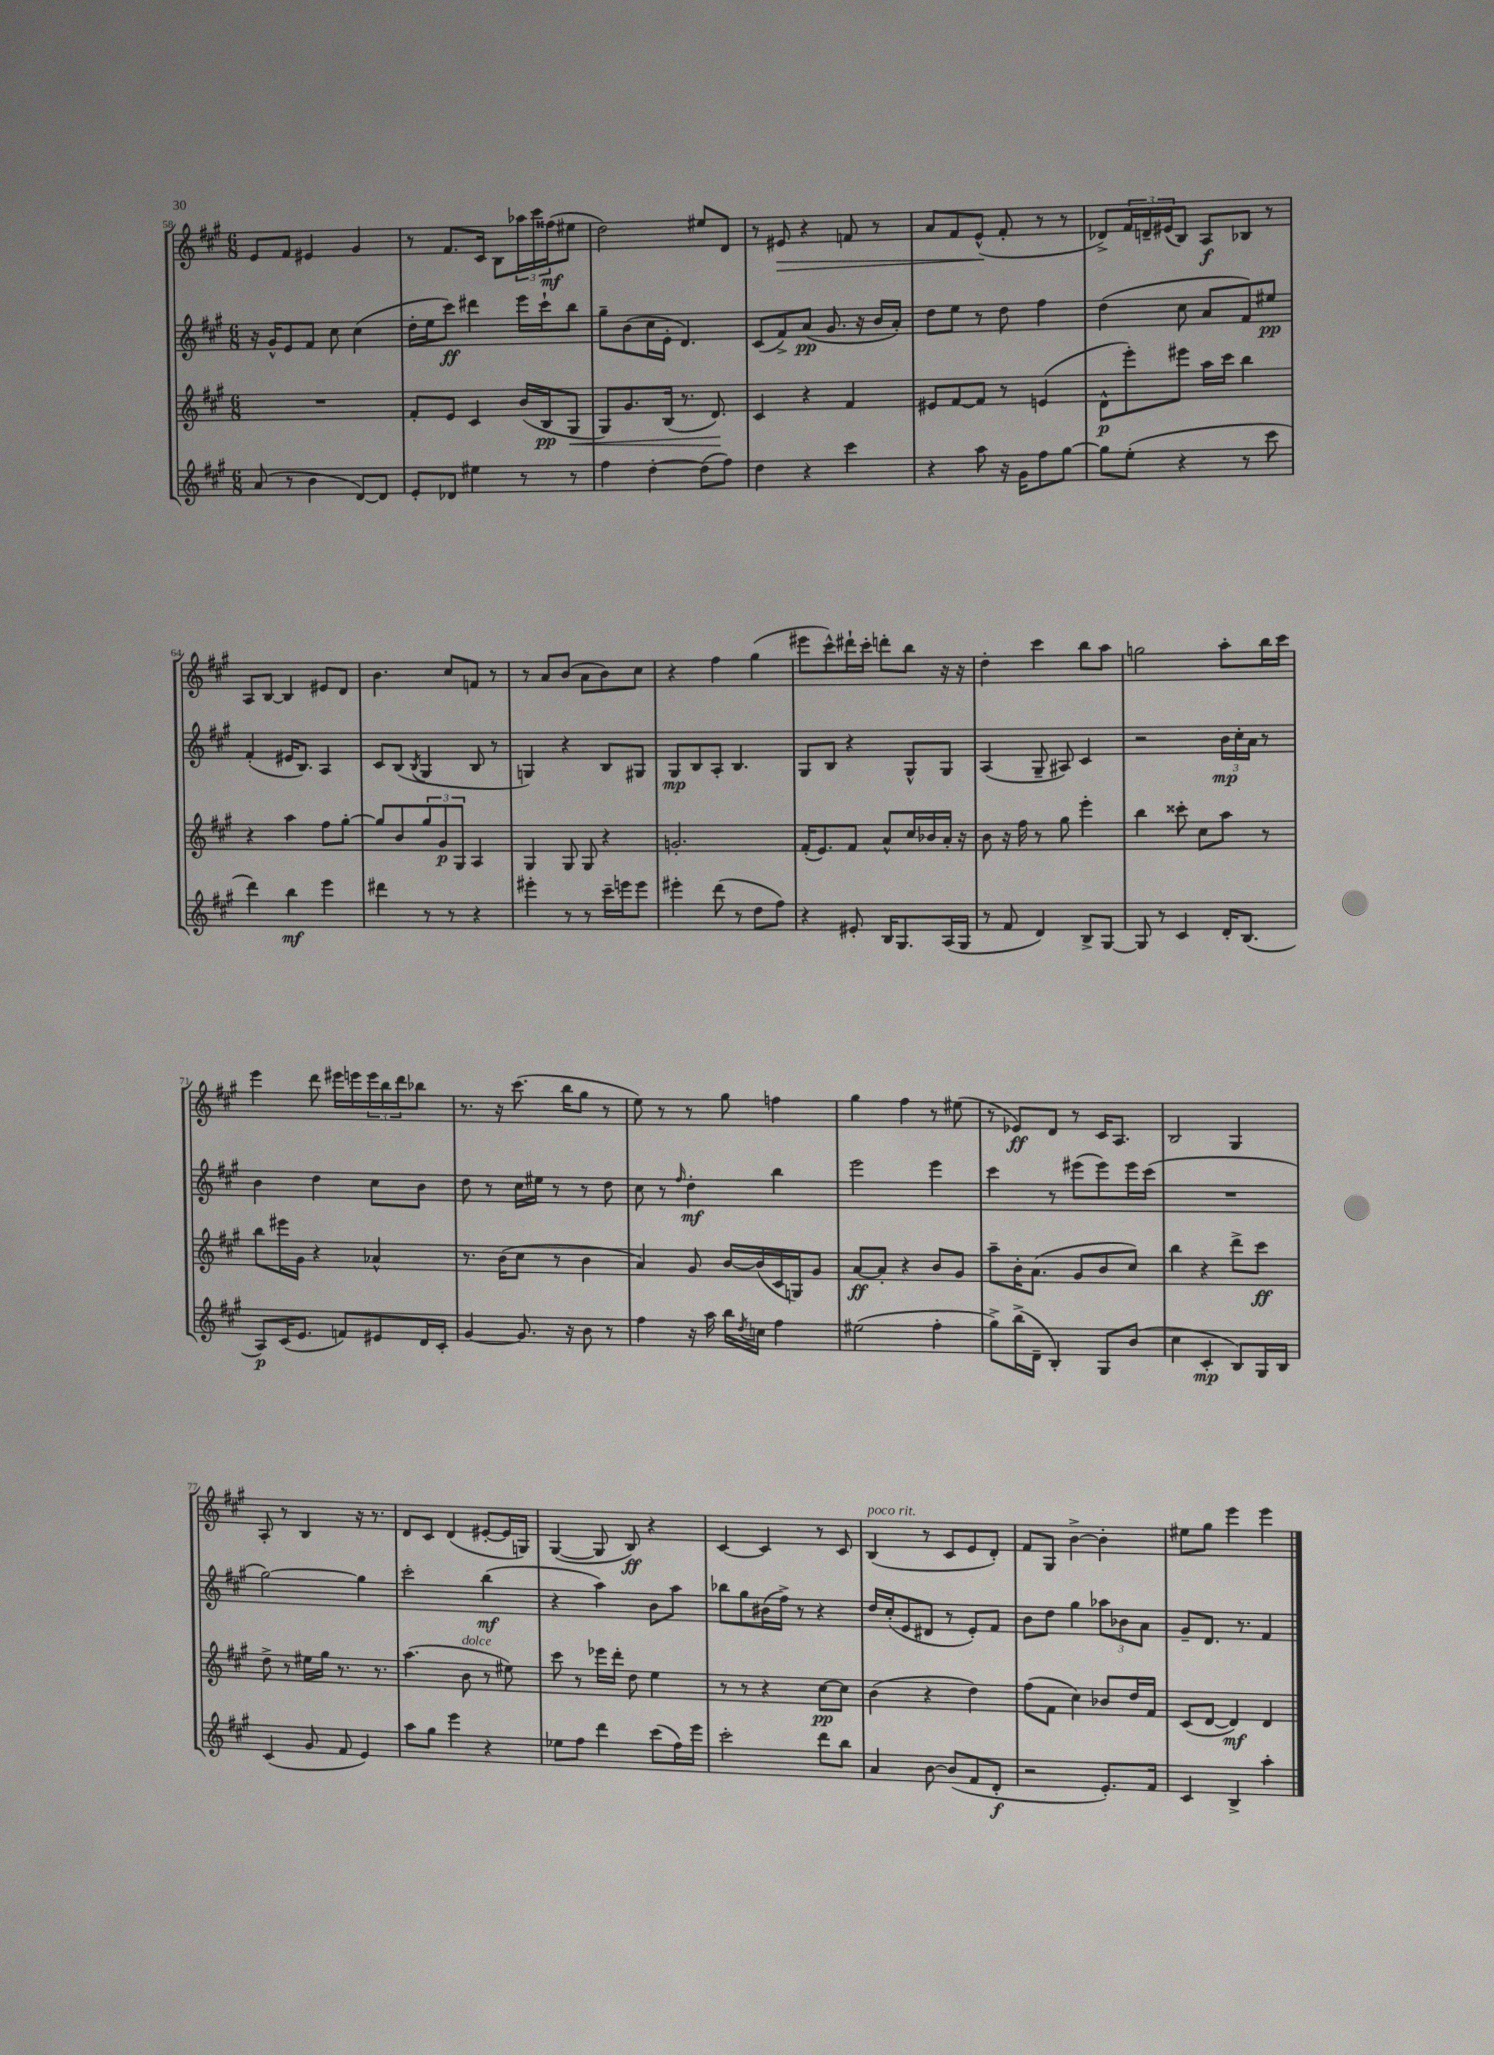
<<
\new StaffGroup <<
\new Staff = "s0" {
    \clef treble \key a \major \numericTimeSignature \time 6/8
    e'8 fis'8 eis'4 gis'4 |
    r8 fis'8. cis'16 b8 \tuplet 3/2 { aes''16 cis'''16 fisis''16\mf( } eis''8 |
    d''2) eis''8 d'8 |
    r8 eis'8\> r4 f'8 r8 |
    a'8 fis'8 e'8-^\!( fis'8-. r8 r8 |
    des'8->) \tuplet 3/2 { fis'16 d'16-- eis'16( } b8) a8\f bes8 r8 |
    a8 b8~ b4 eis'8 d'8 |
    b'4. cis''8 f'8 r8 |
    r8 a'8 b'8( a'8 b'8) cis''8 |
    r4 fis''4 gis''4( |
    eis'''8 cis'''8-^) dis'''16-! cis'''16-. d'''8-. b''8 r16 r16 |
    d''4-. cis'''4 b''8 a''8 |
    g''2 a''8-. b''16 cis'''16 |
    e'''4 d'''8 eis'''16 e'''16 \tuplet 3/2 { e'''16 b''16 d'''16 } bes''8 |
    r8. r16 cis'''8.( b''16 gis''8 r8 |
    e''8) r8 r8 gis''8 f''4 |
    gis''4 fis''4 r8 eis''8( |
    r8 ees'8\ff) d'8 r8 cis'16 a8. |
    b2 gis4 |
    a8-. r8 b4 r16 r8. |
    d'8 cis'8 d'4( eis'8~-. eis'16 g16) |
    gis4~( gis8 b8\ff) r4 |
    cis'4~ cis'4 r8 cis'8 |
    b4^\markup { \italic "poco rit." }( r8 cis'8 e'8 d'8-.) |
    fis'8 gis8 b'4~-> b'4-. |
    eis''8 gis''8 e'''4 e'''4 \bar "|." |
}
\new Staff = "s1" {
    \clef treble \key a \major \numericTimeSignature \time 6/8
    r16 gis'16-^ e'8 fis'8 cis''8 cis''4( |
    d''16-. e''16 cis'''8\ff) dis'''4 e'''16 cis'''16-! b''8 |
    gis''8-- b'8( cis''16 e'16-. d'4.) |
    cis'8( fis'8->) a'8\pp( gis'8. r16 b'16 a'16-.) |
    d''8 e''8 r8 d''8 fis''4 |
    d''4( cis''8 a'8 fis'8) eis''8\pp |
    fis'4-.( eis'16 b8.) a4 |
    cis'8 b8( \acciaccatura { b8 } gis4 b8 r8 |
    g4) r4 b8 gis8 |
    gis8\mp b8 a8-. b4. |
    gis8 b8 r4 gis8-^ gis8 |
    a4( gis8-- ais8) cis'4 |
    r2 \tuplet 3/2 { b'16\mp cis''16-. a'16 } r8 |
    b'4 d''4 cis''8 b'8 |
    d''8 r8 cis''16 eis''16 r8 r8 d''8 |
    cis''8 r8 \grace { fis''16 } d''4-.\mf b''4 |
    e'''2 e'''4 |
    cis'''4 r8 eis'''8( eis'''8) eis'''16 cis'''16( |
    R2. |
    gis''2~) gis''4 |
    cis'''2-. b''4\mf( |
    r4 a''4) b'8 a''8 |
    bes''8 gis''8 bis'16( fis''16->) r8 r4 |
    d''16 cis''16-.( e'8 dis'8 r8 e'8-.) fis'8 |
    b'8 d''8 gis''4 \tuplet 3/2 { aes''8 bes'8 a'8 } |
    gis'8-- d'8. r8. fis'4 \bar "|." |
}
\new Staff = "s2" {
    \clef treble \key a \major \numericTimeSignature \time 6/8
    R2. |
    fis'8-. e'8 cis'4 b'16( b16\pp gis8\< |
    gis8) gis'8. b16( r8. d'8.\!) |
    cis'4 r4 fis'4 |
    eis'8 fis'8~ fis'8 r8 e'4( |
    d'8-^\p e'''8-.) eis'''8 a''16 cis'''16 b''4 |
    r4 a''4 fis''8 gis''8~-. |
    gis''8 b'8 \tuplet 3/2 { gis''8 gis'8\p gis8 } a4 |
    gis4 gis8 gis8 r4 |
    g'2.-. |
    fis'16-.( e'8.) fis'8 a'8-^ cis''16 bes'16 a'16-. r16 |
    b'8 r16 fis''16 r8 gis''8 e'''4-. |
    b''4 cisis'''8-. cis''8 a''8 r8 |
    b''8 eis'''16 gis'16 r4 aes'4-^ |
    r8. b'16( cis''8 r8 b'4 |
    a'4) gis'8 b'16~ b'16( cis'16 g16) gis'8 |
    a'8~\ff a'8-. r4 b'8 gis'8 |
    a''8-- b'16-. a'8.( gis'8 b'8 cis''8) |
    b''4 r4 d'''8-> cis'''8\ff |
    d''8-> r8 eis''16 gis''16 r8. r8. |
    a''4.( b'8^\markup { \italic "dolce" } r8 eis''8) |
    cis'''8 r8 ees'''16 d'''16-. d''8 e''4 |
    r8 r8 r4 cis''8~\pp cis''8 |
    b'4( r4 d''4) |
    fis''8( fis'8 cis''4) bes'8 d''16 fis'16 |
    cis'8( d'8~ d'4\mf) d'4 \bar "|." |
}
\new Staff = "s3" {
    \clef treble \key a \major \numericTimeSignature \time 6/8
    a'8( r8 b'4 d'8~) d'8 |
    e'8-. des'8 eis''4 r8 r8 |
    fis''4 d''4~-. d''8( fis''8) |
    d''4 r4 cis'''4 |
    r4 a''8 r16 gis'16 fis''8 gis''8~ |
    gis''8 e''8-.( r4 r8 cis'''8 |
    d'''4) b''4\mf e'''4 |
    dis'''4 r8 r8 r4 |
    eis'''4-. r8 r8 cis'''16-- e'''16 e'''8 |
    eis'''4-. d'''8( r8 d''8 fis''8) |
    r4 eis'8-. b16 gis8. a16( gis16 |
    r8 fis'8 d'4) b8-> gis8~ |
    gis8 r8 cis'4 d'16-. b8.( |
    a8\p) cis'16( e'8. f'8) eis'8 d'16 cis'16-. |
    gis'4~ gis'8. r16 b'8 r8 |
    fis''4 r16 a''16 b''16 \acciaccatura { d''8 } c''16 fis''4 |
    eis''2( fis''4-. |
    gis''8->) b''16->( d'16-- b4-.) gis8 b'8( |
    cis''4 cis'4-.\mp b8) gis16 b16 |
    cis'4( gis'8 fis'8 e'4) |
    a''8 gis''8 e'''4 r4 |
    ees''8 fis''8 d'''4 cis'''8( fis''16) e'''16 |
    cis'''2-. d'''8 b''8 |
    a'4 b'8~ b'8( fis'8 d'8-.\f |
    r2 e'8.-.) fis'16 |
    cis'4 b4-> a''4-. \bar "|." |
}
>>
>>
\layout { \context { \Score currentBarNumber = #58 } }
